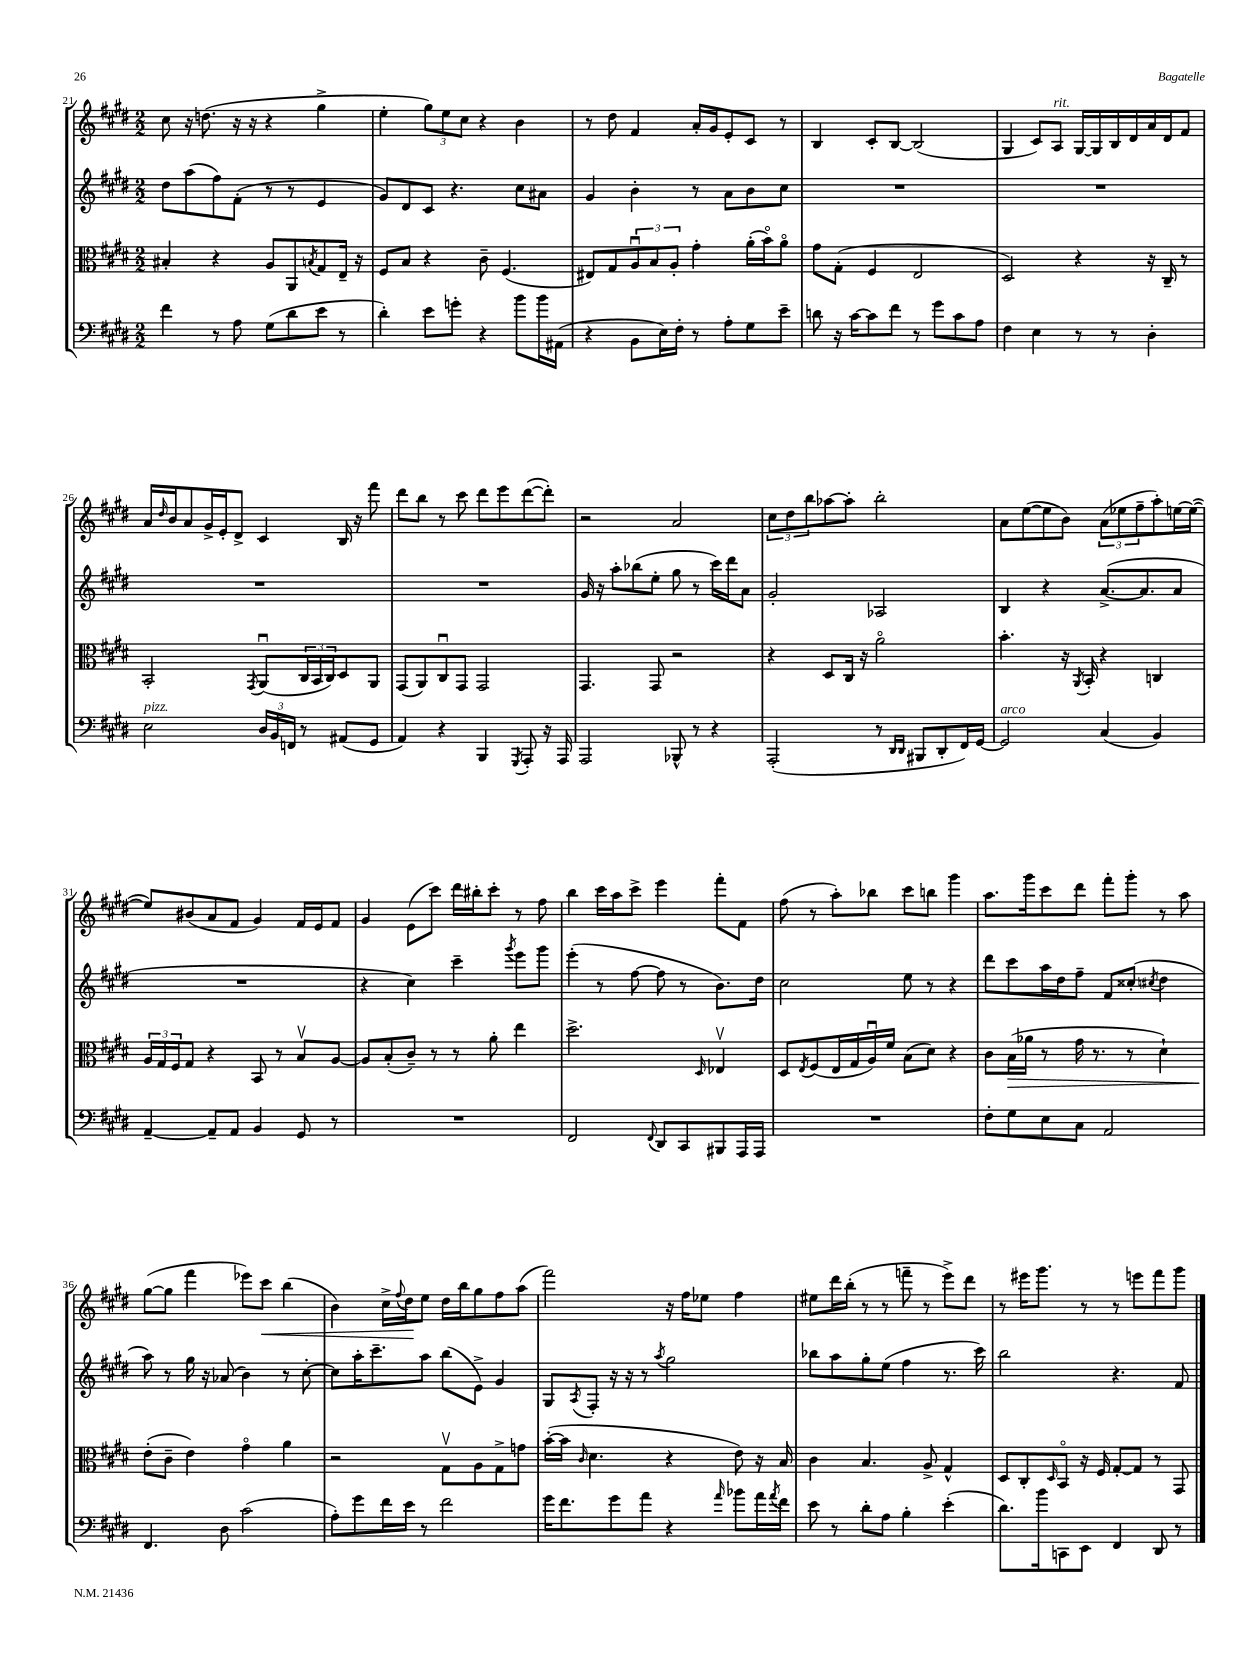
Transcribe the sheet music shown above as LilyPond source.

<<
\new StaffGroup <<
\new Staff = "s0" {
    \clef treble \key e \major \numericTimeSignature \time 2/2
    cis''8 r16 d''8.( r16 r16 r4 gis''4-> |
    e''4-. \tuplet 3/2 { gis''8) e''8 cis''8 } r4 b'4 |
    r8 dis''8 fis'4 a'16-. gis'16 e'8-. cis'8 r8 |
    b4 cis'8-. b8~ b2( |
    gis4 cis'8) a8^\markup { \italic "rit." } gis16~ gis16 b16 dis'16 a'16 dis'16 fis'8 |
    a'16 \grace { dis''16 } b'16 a'8 gis'16-> e'16-. dis'8-> cis'4 b16 r16 fis'''8 |
    dis'''8 b''8 r8 cis'''8 dis'''8 e'''8 dis'''8~( dis'''8-.) |
    r2 a'2 |
    \tuplet 3/2 { cis''8 dis''8 b''8 } aes''8~ aes''8-. b''2-. |
    a'8 e''8~( e''8 b'8) \tuplet 3/2 { a'8( ees''8 fis''8-- } a''8-.) e''16~ e''16~( |
    e''8) bis'8( a'8 fis'8 gis'4) fis'16 e'16 fis'8 |
    gis'4 e'8( cis'''8) dis'''16 bis''16-. cis'''8-. r8 fis''8 |
    b''4 cis'''16 a''16 cis'''8-> e'''4 fis'''8-. fis'8 |
    fis''8( r8 a''8-.) bes''8 cis'''8 b''8 gis'''4 |
    a''8. gis'''16 cis'''8 dis'''8 fis'''8-. gis'''8-. r8 a''8 |
    gis''8~( gis''8 fis'''4 ees'''8) cis'''8\< b''4( |
    b'4) cis''16-> \appoggiatura { fis''8 } dis''16\! e''8 dis''16 b''16 gis''8 fis''8 a''8( |
    fis'''2) r16 fis''16 ees''8 fis''4 |
    eis''8 dis'''16 b''16-.( r8 r8 f'''8-- r8 e'''8->) dis'''8 |
    r8 eis'''16 gis'''8. r8 r8 e'''8 fis'''8 gis'''8 \bar "|." |
}
\new Staff = "s1" {
    \clef treble \key e \major \numericTimeSignature \time 2/2
    dis''8 a''8( fis''8) fis'8-.( r8 r8 e'4 |
    gis'8) dis'8 cis'8 r4. cis''8 ais'8 |
    gis'4 b'4-. r8 a'8 b'8 cis''8 |
    R1 |
    R1 |
    R1 |
    R1 |
    gis'16 r16 a''8-. bes''8( e''8-. gis''8 r8 cis'''16) dis'''16 a'8 |
    gis'2-. aes2 |
    b4 r4 a'8.~->( a'8. a'8 |
    R1 |
    r4 cis''4) cis'''4-- \acciaccatura { gis'''8 } e'''8 gis'''8 |
    e'''4-.( r8 fis''8~ fis''8 r8 b'8.) dis''16 |
    cis''2 e''8 r8 r4 |
    dis'''8 cis'''8 a''16 dis''16 fis''8-- fis'8 cisis''8-.( \acciaccatura { cis''8 } dis''4 |
    a''8) r8 gis''16 r16 aes'8( b'4) r8 cis''8~-. |
    cis''8 a''16-. cis'''8.-- a''8 b''8( e'8->) gis'4 |
    gis8 \acciaccatura { a8 } fis8-. r16 r16 r8 \acciaccatura { a''8 } gis''2 |
    bes''8 a''8 gis''8-. e''8( fis''4 r8. cis'''16) |
    b''2 r4. fis'8 \bar "|." |
}
\new Staff = "s2" {
    \clef alto \key e \major \numericTimeSignature \time 2/2
    bis4-. r4 a8 a,8 \acciaccatura { b8 } gis8 e16-- r16 |
    fis8 b8 r4 cis'8-- fis4.( |
    eis8) gis8 \tuplet 3/2 { a8\downbow b8 a8-. } gis'4-. a'16-.( b'16\flageolet) a'8\flageolet |
    gis'8 gis8-.( fis4 e2 |
    dis2) r4 r16 cis16-- r8 |
    b,2-. \acciaccatura { gis,8 } a,8\downbow( \tuplet 3/2 { cis16 b,16 cis16) } dis8 a,8 |
    gis,8( a,8) cis8\downbow gis,8 gis,2 |
    gis,4. gis,8 r2 |
    r4 dis8 cis16 r16 a'2\flageolet |
    b'4.-. r16 \acciaccatura { a,8 } b,16-. r4 c4 |
    \tuplet 3/2 { a16 gis16 fis16 } gis8 r4 b,8 r8 b8\upbow a8~ |
    a8 b8-.( cis'8--) r8 r8 a'8-. e''4 |
    dis''2.-> \grace { dis16 } ees4\upbow |
    dis8 \acciaccatura { e8 } fis8( e16 gis16 a16\downbow) fis'16 b8( dis'8) r4 |
    cis'8 b16\>( aes'16 r8 gis'16 r8. r8 dis'4-!) |
    e'8-.\!( cis'8-- e'4) gis'4\flageolet a'4 |
    r2 gis8\upbow a8 gis8-> g'8 |
    b'16~-.( b'16 \grace { cis'16 } dis'4. r4 e'8) r16 b16 |
    cis'4 b4. a8-> gis4-^ |
    dis8 cis8-. \grace { dis16 } b,8\flageolet r16 fis16 gis8~-. gis8 r8 gis,8 \bar "|." |
}
\new Staff = "s3" {
    \clef bass \key e \major \numericTimeSignature \time 2/2
    fis'4 r8 a8 gis8( dis'8 e'8 r8 |
    dis'4-.) e'8 g'8-. r4 b'8 b'16 ais,16( |
    r4 b,8 e16) fis16-. r8 a8-. gis8 e'8-- |
    d'8 r16 cis'16~ cis'8 fis'8 r8 gis'8 cis'8 a8 |
    fis4 e4 r8 r8 dis4-. |
    e2^\markup { \italic "pizz." } \tuplet 3/2 { dis16 b,16 f,16 } r8 ais,8( gis,8 |
    a,4) r4 b,,4 \acciaccatura { gis,,8 } a,,8-. r16 a,,16 |
    a,,2 bes,,8-^ r8 r4 |
    a,,2-.( r8 \grace { dis,16 dis,16 } bis,,8 dis,8-. fis,16) gis,16~ |
    gis,2^\markup { \italic "arco" } cis4( b,4) |
    a,4~-- a,8-- a,8 b,4 gis,8 r8 |
    R1 |
    fis,2 \appoggiatura { fis,8 } dis,8 cis,8 bis,,8 a,,16 a,,16 |
    R1 |
    fis8-. gis8 e8 cis8 a,2 |
    fis,4. dis8 cis'2( |
    a8-.) gis'8 fis'16 e'16 r8 fis'2 |
    gis'16 fis'8. gis'8 a'8 r4 \grace { a'16 } bes'8 a'16 \acciaccatura { a'8 } fis'16 |
    e'8 r8 dis'8-. a8 b4-. e'4-.( |
    dis'8.) b'16 c,8 e,8 fis,4 dis,8 r8 \bar "|." |
}
>>
>>
\layout { \context { \Score currentBarNumber = #21 } }
